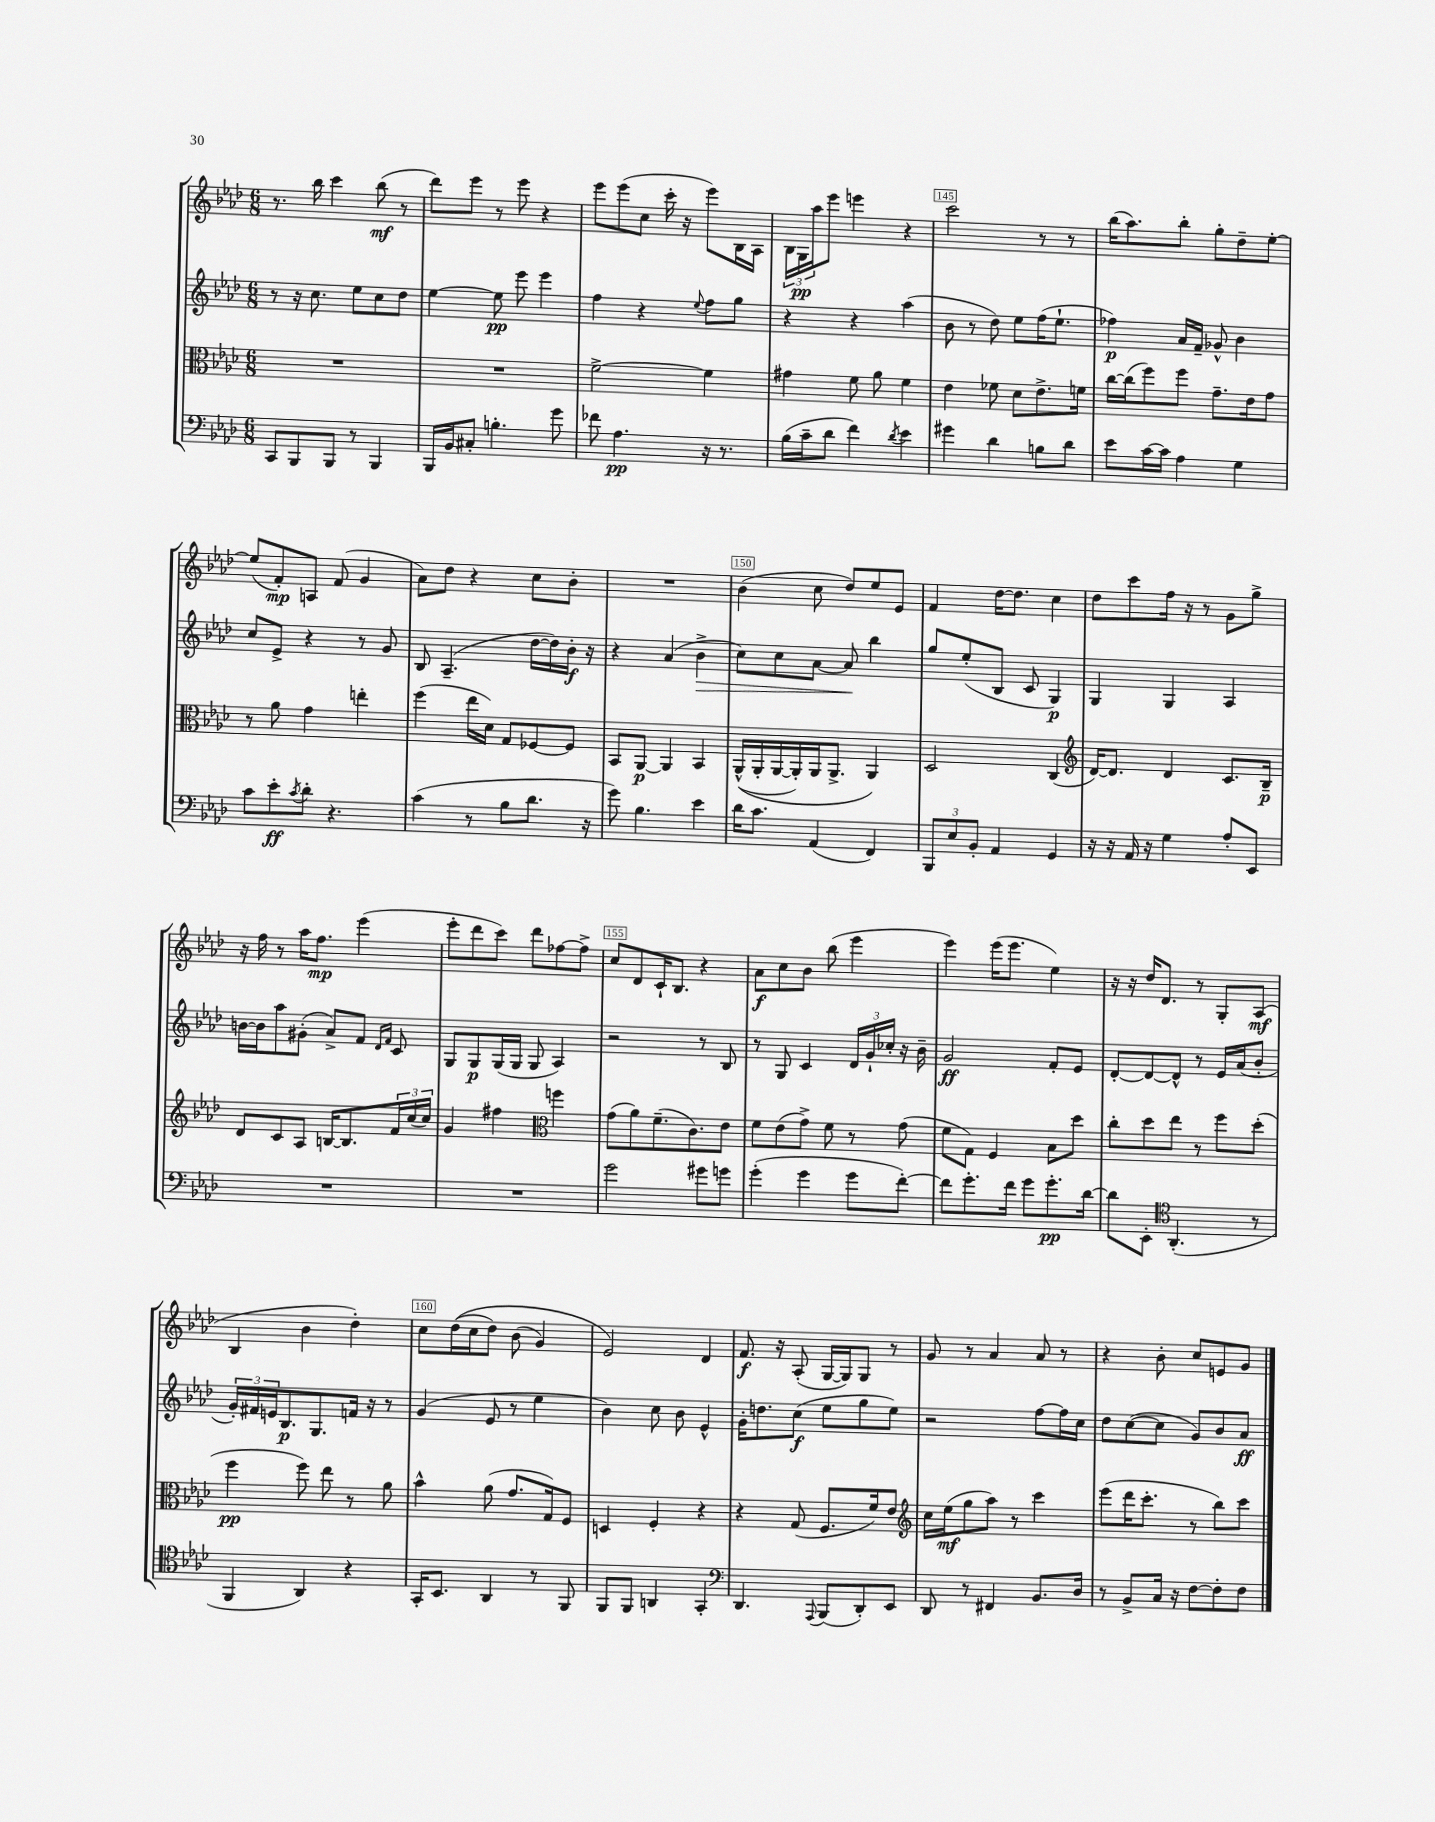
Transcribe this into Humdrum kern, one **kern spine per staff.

**kern	**dynam	**kern	**dynam	**kern	**dynam	**kern	**dynam
*part4	*part4	*part3	*part3	*part2	*part2	*part1	*part1
*staff4	*staff4	*staff3	*staff3	*staff2	*staff2	*staff1	*staff1
*clefF4	*	*clefC3	*	*clefG2	*	*clefG2	*
*k[b-e-a-d-]	*	*k[b-e-a-d-]	*	*k[b-e-a-d-]	*	*k[b-e-a-d-]	*
*M6/8	*	*M6/8	*	*M6/8	*	*M6/8	*
=141	=141	=141	=141	=141	=141	=141	=141
8CC/L	.	2.r	.	8r	.	8.r	.
8BBB-/	.	.	.	16r	.	.	.
.	.	.	.	8.cc\	.	16bb-\	.
8BBB-/J	.	.	.	.	.	4ccc\	.
8r	.	.	.	8ee-\L	.	.	.
4BBB-/	.	.	.	8cc\	.	(8bb-\	mf
.	.	.	.	8dd-\J	.	8r	.
=142	=142	=142	=142	=142	=142	=142	=142
16BBB-/LL	.	2.r	.	[4ee-\	.	8ddd-\L)	.
16BB-/J	.	.	.	.	.	.	.
8C#X'/J	.	.	.	.	.	8eee-\J	.
4.Bn'\	.	.	.	8ee-\]	pp	8r	.
.	.	.	.	8eee-\	.	8eee-\	.
.	.	.	.	4eee-\	.	4r	.
8g\	.	.	.	.	.	.	.
=143	=143	=143	=143	=143	=143	=143	=143
8f-X\	.	[2f^\	.	4ff\	.	8eee-\L	.
4.A-\	pp	.	.	.	.	(8eee-\	.
.	.	.	.	4r	.	8cc\J	.
.	.	.	.	.	.	16ccc'\	.
.	.	.	.	.	.	16r	.
.	.	.	.	8qqee-/	.	.	.
16r	.	4f\]	.	8ff\L	.	8eee-\L)	.
8.r	.	.	.	.	.	.	.
.	.	.	.	8gg\J	.	16B-\L	.
.	.	.	.	.	.	16A-\JJ	.
=144	=144	=144	=144	=144	=144	=144	=144
(16B-\LL	.	4g#X\	.	4r	.	24B-\LL	.
.	.	.	.	.	.	24G\	pp
16c~\J	.	.	.	.	.	.	.
.	.	.	.	.	.	24aa-\J	.
8d-\J	.	.	.	.	.	8eee-\J	.
4f\)	.	8f\	.	4r	.	4eeen\	.
.	.	8a-\	.	.	.	.	.
8qd-/	.	.	.	.	.	.	.
4e-\	.	4f\	.	(4aa-\	.	4r	.
=145	=145	=145	=145	=145	=145	=145	=145
4g#X\	.	4e-\	.	8b-\	.	2ccc\	.
.	.	.	.	8r	.	.	.
4d-\	.	8f-X\	.	8dd-\)	.	.	.
.	.	8d-\L	.	8ee-\L	.	.	.
8Bn\L	.	8.e-^\	.	(16ff\K	.	8r	.
.	.	.	.	8.ee-`\J	.	.	.
8d-\J	.	.	.	.	.	8r	.
.	.	16fn\Jk	.	.	.	.	.
=146	=146	=146	=146	=146	=146	=146	=146
8e-\L	.	[16cc\LL	.	4ff-X\)	p	(16bb-\KL	.
.	.	(16cc\J]	.	.	.	8.aa-\)	.
[16c\L	.	8ff\)	.	.	.	.	.
16c\JJ]	.	.	.	.	.	.	.
4A-\	.	8ff\J	.	16a-/LL	.	8bb-'\J	.
.	.	.	.	16f~/JJ	.	.	.
.	.	8.g~\L	.	8g-X^^/	.	8gg'\L	.
4G\	.	.	.	4b-\	.	8dd-~\	.
.	.	16e-\k	.	.	.	.	.
.	.	8g\J	.	.	.	[8ee-'\J	.
!!LO:LB:g=z
=147	=147	=147	=147	=147	=147	=147	=147
8c\L	.	8r	.	8cc/L	.	(8ee-/L]	.
8e-'\	ff	8a-\	.	8e-^/J	.	8f'/)	mp
8qc/	.	.	.	.	.	.	.
8d-'\J	.	4g\	.	4r	.	8An/J	.
4.r	.	.	.	.	.	(8f/	.
.	.	4een'\	.	8r	.	4g/	.
.	.	.	.	8g/	.	.	.
=148	=148	=148	=148	=148	=148	=148	=148
(4c\	.	(4ff\	.	8B-/	.	8a-\L)	.
.	.	.	.	(4.A-~/	.	8dd-\J	.
8r	.	16ee-\LL	.	.	.	4r	.
.	.	16d-\JJ)	.	.	.	.	.
8B-\L	.	8G/L	.	.	.	.	.
8.d-\J	.	[8F-X/	.	[16dd-\LL	.	8cc\L	.
.	.	.	.	16dd-\])	.	.	.
.	.	8F-/J]	.	16b-'\JJ	f	8b-'\J	.
16r	.	.	.	16r	.	.	.
=149	=149	=149	=149	=149	=149	=149	=149
8g\)	.	8BB-/L	.	4r	.	2.r	.
4.B-\	.	[8AA-/J	p	.	.	.	.
.	.	4AA-/]	.	(4a-/	.	.	.
!	!	!	!	!	!LO:HP:b	!	!
4e-\	.	4BB-/	.	4b-^\	>	.	.
=150	=150	=150	=150	=150	=150	=150	=150
16d-\KL	.	((16AA-^^/LL	.	8cc\L)	.	(4b-\	.
8.c\J	.	16AA-'/	.	.	.	.	.
.	.	[16AA-/	.	8cc\	.	.	.
.	.	16AA-'/])	.	.	.	.	.
(4AA-/	.	16AA-/J	.	[8a-\J	.	8cc\	.
.	.	8.AA-^/J	.	.	.	.	.
.	.	.	.	8a-/]	.	8dd-/L)	.
4FF/)	.	4AA-/)	.	4bb-\	]	8ee-/	.
.	.	.	.	.	.	8e-/J	.
=151	=151	=151	=151	=151	=151	=151	=151
12BBB-/L	.	2D-/	.	8gg/L	.	4f/	.
12E-/	.	.	.	.	.	.	.
.	.	.	.	(8ee-'/	.	.	.
12BB-'/J	.	.	.	.	.	.	.
4AA-/	.	.	.	8B-/J	.	[16dd-\KL	.
.	.	.	.	.	.	8.dd-\J]	.
.	.	.	.	8c/	.	.	.
4GG/	.	(4C/	.	4G/)	p	4cc\	.
=152	=152	=152	=152	=152	=152	=152	=152
*	*	*clefG2	*	*	*	*	*
16r	.	[16d-/KL)	.	4G/	.	8dd-\L	.
16r	.	8.d-/J]	.	.	.	.	.
16AA-/	.	.	.	.	.	8ccc\	.
16r	.	.	.	.	.	.	.
4G\	.	4d-/	.	4G/	.	16ff\Jk	.
.	.	.	.	.	.	16r	.
.	.	.	.	.	.	8r	.
8A-'/L	.	8.c/L	.	4A-/	.	8g\L	.
8EE-/J	.	.	.	.	.	8gg^\J	.
.	.	16B-~/Jk	p	.	.	.	.
!!LO:LB:g=z
=153	=153	=153	=153	=153	=153	=153	=153
2.r	.	8d-/L	.	[16bn\LL	.	16r	.
.	.	.	.	16b\J]	.	16ff\	.
.	.	8c/	.	8aa-\	.	8r	.
.	.	8A-/J	.	(8g#X'\J	.	16aa-\KL	.
.	.	.	.	.	.	8.ff\J	mp
.	.	[16Bn/KL	.	8a-^/L)	.	.	.
.	.	8.B/]	.	.	.	.	.
.	.	.	.	8f/J	.	(4eee-\	.
.	.	.	.	16qqd-/LL	.	.	.
.	.	.	.	16qqf/JJ	.	.	.
.	.	24f/L	.	8c/	.	.	.
.	.	(24cc/	.	.	.	.	.
.	.	24cc/JJ)	.	.	.	.	.
=154	=154	=154	=154	=154	=154	=154	=154
2.r	.	4g/	.	8G/L	.	8eee-'\L	.
.	.	.	.	8G/	p	8ddd-\	.
.	.	4ff#X\	.	(16G/L	.	8ccc\J)	.
.	.	.	.	16G/JJ	.	.	.
.	.	.	.	8G/	.	8ddd-\L	.
*	*	*clefC3	*	*	*	*	*
.	.	4ffn\	.	4A-/)	.	[8ff-X\	.
.	.	.	.	.	.	8ff-^\J]	.
=155	=155	=155	=155	=155	=155	=155	=155
2g\	.	(8g\L	.	2r	.	8cc/L	.
.	.	8a-\)	.	.	.	8d-/	.
.	.	(8.f~\	.	.	.	16c`/K	.
.	.	.	.	.	.	8.B-/J	.
.	.	8.c\)	.	.	.	.	.
8g#X\L	.	.	.	8r	.	4r	.
8gn\J	.	8e-\J	.	8B-/	.	.	.
=156	=156	=156	=156	=156	=156	=156	=156
(4g'\	.	8f\L	.	8r	.	8a-\L	f
.	.	(8e-\	.	8G/	.	8cc\	.
4g\	.	8g^\J)	.	4c/	.	8b-\J	.
.	.	8f\	.	.	.	(8bb-\	.
8g\L	.	8r	.	24d-/LL	.	4eee-\	.
.	.	.	.	24g`/	.	.	.
.	.	.	.	24cc-X'/JJ	.	.	.
[8f'\J)	.	(8g\	.	16r	.	.	.
.	.	.	.	16b-~\	.	.	.
=157	=157	=157	=157	=157	=157	=157	=157
8f\L]	.	8f\L	.	2g/	ff	4eee-\)	.
8.g'\	.	8G\J)	.	.	.	.	.
.	.	4F/	.	.	.	(16eee-\KL	.
16f\Jk	.	.	.	.	.	8.eee-\J	.
8g\L	.	.	.	.	.	.	.
8.g'\	pp	8B-\L	.	8f'/L	.	4ee-\)	.
.	.	8dd-\J	.	8e-/J	.	.	.
[16d-\Jk	.	.	.	.	.	.	.
=158	=158	=158	=158	=158	=158	=158	=158
8d-\L]	.	8cc'\L	.	[8d-'/L	.	16r	.
.	.	.	.	.	.	16r	.
8EE-'\J	.	8dd-\	.	8d-/_	.	16dd-/KL	.
.	.	.	.	.	.	8.d-/J	.
*clefC4	*	*	*	*	*	*	*
(4.AA-'/	.	8ee-\J	.	8d-^^/J]	.	.	.
.	.	8r	.	8r	.	8r	.
.	.	8ff\L	.	16e-/LL	.	8G'/L	.
.	.	.	.	(16a-/J	.	.	.
8r	.	(8dd-'\J	.	8b-'/J	.	(8A-/J	mf
!!LO:LB:g=z
=159	=159	=159	=159	=159	=159	=159	=159
4FF/	.	4ff\	pp	24g'/LL)	.	4B-/	.
.	.	.	.	24f#X/	.	.	.
.	.	.	.	24en/J	.	.	.
.	.	.	.	8.B-/	p	.	.
4AA-/)	.	8ff\)	.	.	.	4b-\	.
.	.	.	.	8.G/	.	.	.
.	.	8ee-\	.	.	.	.	.
4r	.	8r	.	16fn/Jk	.	4dd-'\)	.
.	.	.	.	16r	.	.	.
.	.	8a-\	.	8r	.	.	.
=160	=160	=160	=160	=160	=160	=160	=160
16GG'/KL	.	4b-^^\	.	(4g/	.	8cc\L	.
8.BB-/J	.	.	.	.	.	.	.
.	.	.	.	.	.	((16dd-\L	.
.	.	.	.	.	.	16cc\J	.
4AA-/	.	(8a-\	.	8e-/	.	8dd-\J)	.
.	.	8.g/L	.	8r	.	(8b-\	.
8r	.	.	.	4ee-\	.	4g/)	.
.	.	16G/k)	.	.	.	.	.
8FF/	.	8F/J	.	.	.	.	.
=161	=161	=161	=161	=161	=161	=161	=161
8FF/L	.	4Dn/	.	4b-\)	.	2e-/)	.
8FF/J	.	.	.	.	.	.	.
4AAn/	.	4F'/	.	8cc\	.	.	.
.	.	.	.	8b-\	.	.	.
4GG'/	.	4r	.	4e-^^/	.	4d-/	.
=162	=162	=162	=162	=162	=162	=162	=162
*clefF4	*	*	*	*	*	*	*
4.DD-/	.	4r	.	16g'\KL	.	8.f/	f
.	.	.	.	8.ddn\	.	.	.
.	.	.	.	.	.	16r	.
.	.	(8G/	.	(8cc\J	f	(8A-'/	.
8qqAAA-/	.	.	.	.	.	.	.
(8BBB-/L	.	8.F/L	.	8ee-\L	.	[16G/LL	.
.	.	.	.	.	.	16G/J])	.
8DD-'/)	.	.	.	8gg\	.	8G/J	.
.	.	16f/k)	.	.	.	.	.
8EE-/J	.	8e-/J	.	8ee-\J)	.	8r	.
=163	=163	=163	=163	=163	=163	=163	=163
*	*	*clefG2	*	*	*	*	*
8DD-/	.	16cc\LL	.	2r	.	8g/	.
.	.	(16ee-\J	mf	.	.	.	.
8r	.	8gg\	.	.	.	8r	.
4FF#X/	.	8aa-\J)	.	.	.	4a-/	.
.	.	8r	.	.	.	.	.
8.BB-/L	.	4ccc\	.	[8ff\L	.	8a-/	.
.	.	.	.	16ff\L]	.	8r	.
16D-/Jk	.	.	.	16cc\JJ	.	.	.
=164	=164	=164	=164	=164	=164	=164	=164
8r	.	(8eee-\L	.	8dd-\L	.	4r	.
8BB-^/L	.	16ddd-\K	.	([8cc\	.	.	.
.	.	8.ccc'\J	.	.	.	.	.
16C/Jk	.	.	.	8cc\J]	.	8b-'\	.
16r	.	.	.	.	.	.	.
[8F\L	.	8r	.	8g/L)	.	8cc/L	.
8F'\]	.	8bb-\L)	.	8b-/	.	8en/	.
8F\J	.	8ccc\J	.	8a-/J	ff	8g/J	.
==	==	==	==	==	==	==	==
*-	*-	*-	*-	*-	*-	*-	*-
